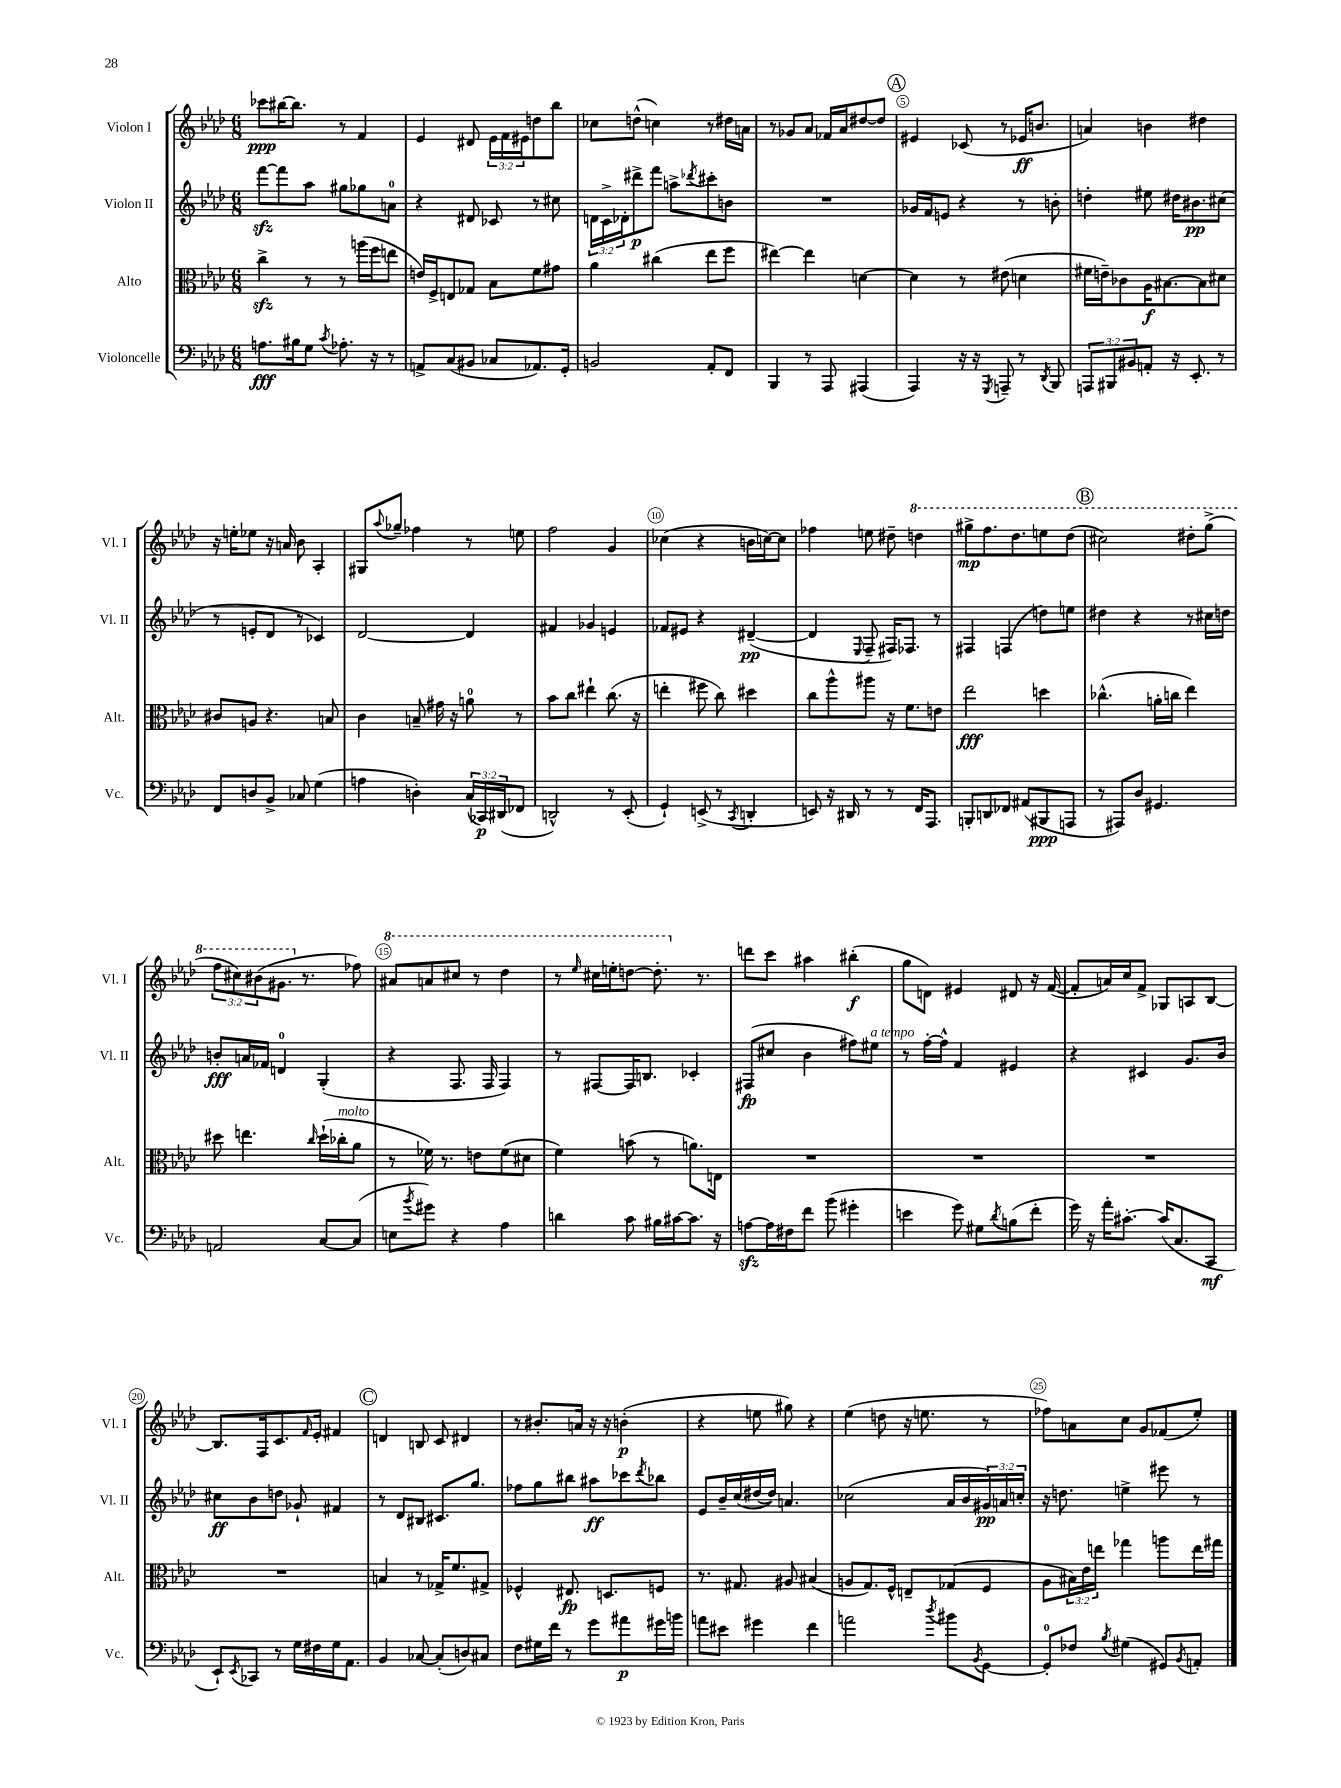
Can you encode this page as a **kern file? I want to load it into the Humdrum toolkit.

**kern	**kern	**kern	**kern
*staff4	*staff3	*staff2	*staff1
*clefF4	*clefC3	*clefG2	*clefG2
*k[b-e-a-d-]	*k[b-e-a-d-]	*k[b-e-a-d-]	*k[b-e-a-d-]
*M6/8	*M6/8	*M6/8	*M6/8
8.A	4cc^	[8fff	8ccc-
.	.	8fff]	[16bb#
16B#	.	.	8.bb#]
8G	8r	8aa-	.
8qc	.	.	.
8.A-'	8r	8gg#	8r
.	(16aa	8gg-	4f
16r	16ff	.	.
8r	8ee	8a	.
=	=	=	=
8AA^	16e)	4r	4e-
.	16F^	.	.
(8C	8E	.	.
8BB#	8G-	8d#	8d#
8C-	8B-	8c-	24e-
.	.	.	24f
.	.	.	24e#
8.AA-)	8f	8r	8dd
.	8g#	8cc#	8bb-
16GG'	.	.	.
=	=	=	=
2BB	4a-	24d	8cc-
.	.	24c^	.
.	.	24d-'	.
.	.	8ddd#^	(8dd^^
.	(4cc#	8fff	4cc)
.	.	8aa^	.
.	.	8qddd-	.
8AA-'	8ee-	8ccc#'	8r
8FF	8ff	8b	16dd#
.	.	.	16a
=	=	=	=
4BBB-	[4ee#)	2.r	8r
.	.	.	8g-
8r	4ee#]	.	8a-
8AAA-	.	.	16f-
.	.	.	16a-
(4AAA#	[4d	.	[8dd#
.	.	.	8dd#]
=	=	=	=
4AAA-)	4d]	16g-	4e#
.	.	16f	.
.	.	8e	.
16r	8r	4r	(8c-
16r	.	.	.
8qGGG	.	.	.
8AAA~	(8e#	.	8r
8r	4d	8r	16e-
.	.	.	8.b
8qDD-	.	.	.
8BBB-	.	8b'	.
=	=	=	=
12AAA	16f#	4dd'	4a)
.	16e~)	.	.
12BBB#	.	.	.
.	8c-	.	.
12BB#	.	.	.
8AA'	16A-	8ee#	4b
.	[8.B#	.	.
16r	.	16dd#	.
8.EE-'	.	8.b#	.
.	8B#]	.	4dd#
8r	8d#	(8cc#	.
=	=	=	=
8FF	8c#	8r	16r
.	.	.	16ee'
8D	8A	8e'	8ee-
8BB-^	4.r	8d-	16r
.	.	.	16a
8C-	.	8r	8b-
(4G	.	4c-)	4A-'
.	8B	.	.
=	=	=	=
4A	4c	[2d-	8G#
.	.	.	8qqaa-
.	.	.	8gg-~
4D')	8B~	.	4ff-
.	16g#	.	.
.	16r	.	.
(24C	8a	4d-]	8r
24CC-)	.	.	.
(24DD#	.	.	.
8FF-	8r	.	8ee
=	=	=	=
2DD^^)	8b-	4f#	2ff
.	8cc	.	.
.	4ee#`	4g-	.
8r	(8.cc	4e	4g
(8EE-'	.	.	.
.	16r	.	.
=	=	=	=
4GG`)	4ee'	8f-	(4cc-
.	.	8e#	.
(8EE^	8ff#	4r	4r
8r	8cc)	.	.
8qCC	.	.	.
4DD'	4dd#	([4d#~	16b
.	.	.	[16cc)
.	.	.	8cc]
=	=	=	=
8EE)	8cc	4d#]	4ff-
16r	8aa-^^	.	.
16DD#	.	.	.
.	.	8qqE-	.
8r	8aa#	8F~	8ee
8r	16r	16F#)	8dd#~
.	8.f	8.F-	.
16FF	.	.	4ddd
8.AAA-	.	.	.
.	8e	8r	.
=	=	=	=
8BBB'	2ee-	4F#	8ggg#^
8DD	.	.	8.fff
8FF-	.	(4F	.
.	.	.	8.ddd-
(8AA#	.	.	.
8BBB#	4dd	8dd)	8eee
8AAA	.	8ee	(8ddd-
=	=	=	=
8r	(4.cc-^^	4dd#	2ccc#)
8AAA#)	.	.	.
8D-	.	4r	.
4.GG#	16a'	.	.
.	16cc	.	.
.	4ee-)	8r	8ddd#'
.	.	16cc#	(8ggg^
.	.	16dd	.
=	=	=	=
2AA	8dd#	8b'	12fff
.	.	.	12ccc#)
.	4.ee	16a	.
.	.	.	(12bb#
.	.	16f-	.
.	.	4d	8.gg#
.	.	.	8.r
.	16qqcc	.	.
[8C	(16dd#`	(4G'	.
.	16cc-'	.	.
(8C]	8a-	.	8ff-)
=	=	=	=
8E	8r	4r	8aa#
8qb-	.	.	.
8g#)	16f-)	.	8aa
.	8.r	.	.
4r	.	8.F	8ccc#
.	8e	.	8r
.	.	16F	.
4A-	(8f-	4F)	4ddd-
.	8d#	.	.
=	=	=	=
4d	4f)	8r	8r
.	.	.	16qqeee-
.	.	[8F#	16ccc#
.	.	.	16eee'
8c	(8b	16F#]	[8ddd
.	.	8.B	.
16B#	8r	.	8.ddd']
[16c#	.	.	.
8.c#]	8.a)	4c-'	.
.	.	.	8.r
16r	16E	.	.
=	=	=	=
[8A	2.r	(8F#	8ddd
16A]	.	8cc#	8ccc
16F#	.	.	.
8f	.	4b-	4aa#
(8b-	.	.	.
4g#'	.	8ff#)	(4bb#'
.	.	8ee#	.
=	=	=	=
4e	2.r	8r	8gg
.	.	[16ff'	8d)
.	.	16ff^^]	.
8g)	.	4f	4e#
8G#	.	.	.
8qd-	.	.	.
(8B	.	4e#	8d#
8f'	.	.	16r
.	.	.	([16f
=	=	=	=
16g)	2.r	4r	8f']
16r	.	.	.
16a-'	.	.	16a)
[8.c#'	.	.	16cc
.	.	4c#	8f^
(16c#]	.	.	8G-
8.C	.	.	.
.	.	8.g	8A
8CC	.	.	[8B-
.	.	16b-	.
=	=	=	=
8EE-`)	2.r	8cc#	8.B-]
8qEE-	.	.	.
8CC-	.	8b-	.
.	.	.	16F
8r	.	8dd	8.c
16G	.	8g-`	.
.	.	.	16qqf
16F#	.	.	16e-'
16G	.	4f#	4f#
8.AA-	.	.	.
=	=	=	=
4BB-	4B	8r	4d
.	.	8d-	.
[8C-	8r	8B#	8B
(8C-']	16G-^	8.c#	8c
.	8.f	.	.
8D)	.	.	4d#
.	.	8.gg	.
8C#	8G#^	.	.
=	=	=	=
8F	4F-^^	8ff-	8r
16G#	.	8gg	8.b#'
16f	.	.	.
8r	8.E#	8bb#	.
.	.	.	16a
8g	.	8aa#	16r
.	8.D	.	16r
8a#	.	8ccc-	(4b'
.	.	8qddd-	.
16g#	8F	8bb-	.
16b	.	.	.
=	=	=	=
8a	8.r	8e-	4r
8e#	.	16b-~	.
.	8.G#	(16cc	.
4g#	.	[16dd#	8ee
.	.	16dd#])	.
.	8A#	4.a	8gg#)
4f	(4B#	.	4r
=	=	=	=
2a	8A	(2cc-	(4ee-
.	8.G)	.	.
.	.	.	8dd
.	16F^^	.	.
.	8E~	.	16r
.	.	.	8.ee
8qdd-	.	.	.
8b#	(8G-	16a-	.
.	.	16b-	.
8qBB-	.	.	.
[8GG	8F	24g#)	8r
.	.	24a	.
.	.	24cc'	.
=	=	=	=
8GG']	8A-	16r	8ff-)
.	.	8.dd	.
8F-	24B#)	.	8a
.	24e-	.	.
.	24ee	.	.
8qB-	.	.	.
(4G#	4gg-	4ee^	8cc
.	.	.	8g
8GG#)	8aa	8eee#	(8f-
8qBB-	.	.	.
8AA'	16ee	8r	8ee-')
.	16gg#	.	.
==	==	==	==
*-	*-	*-	*-
